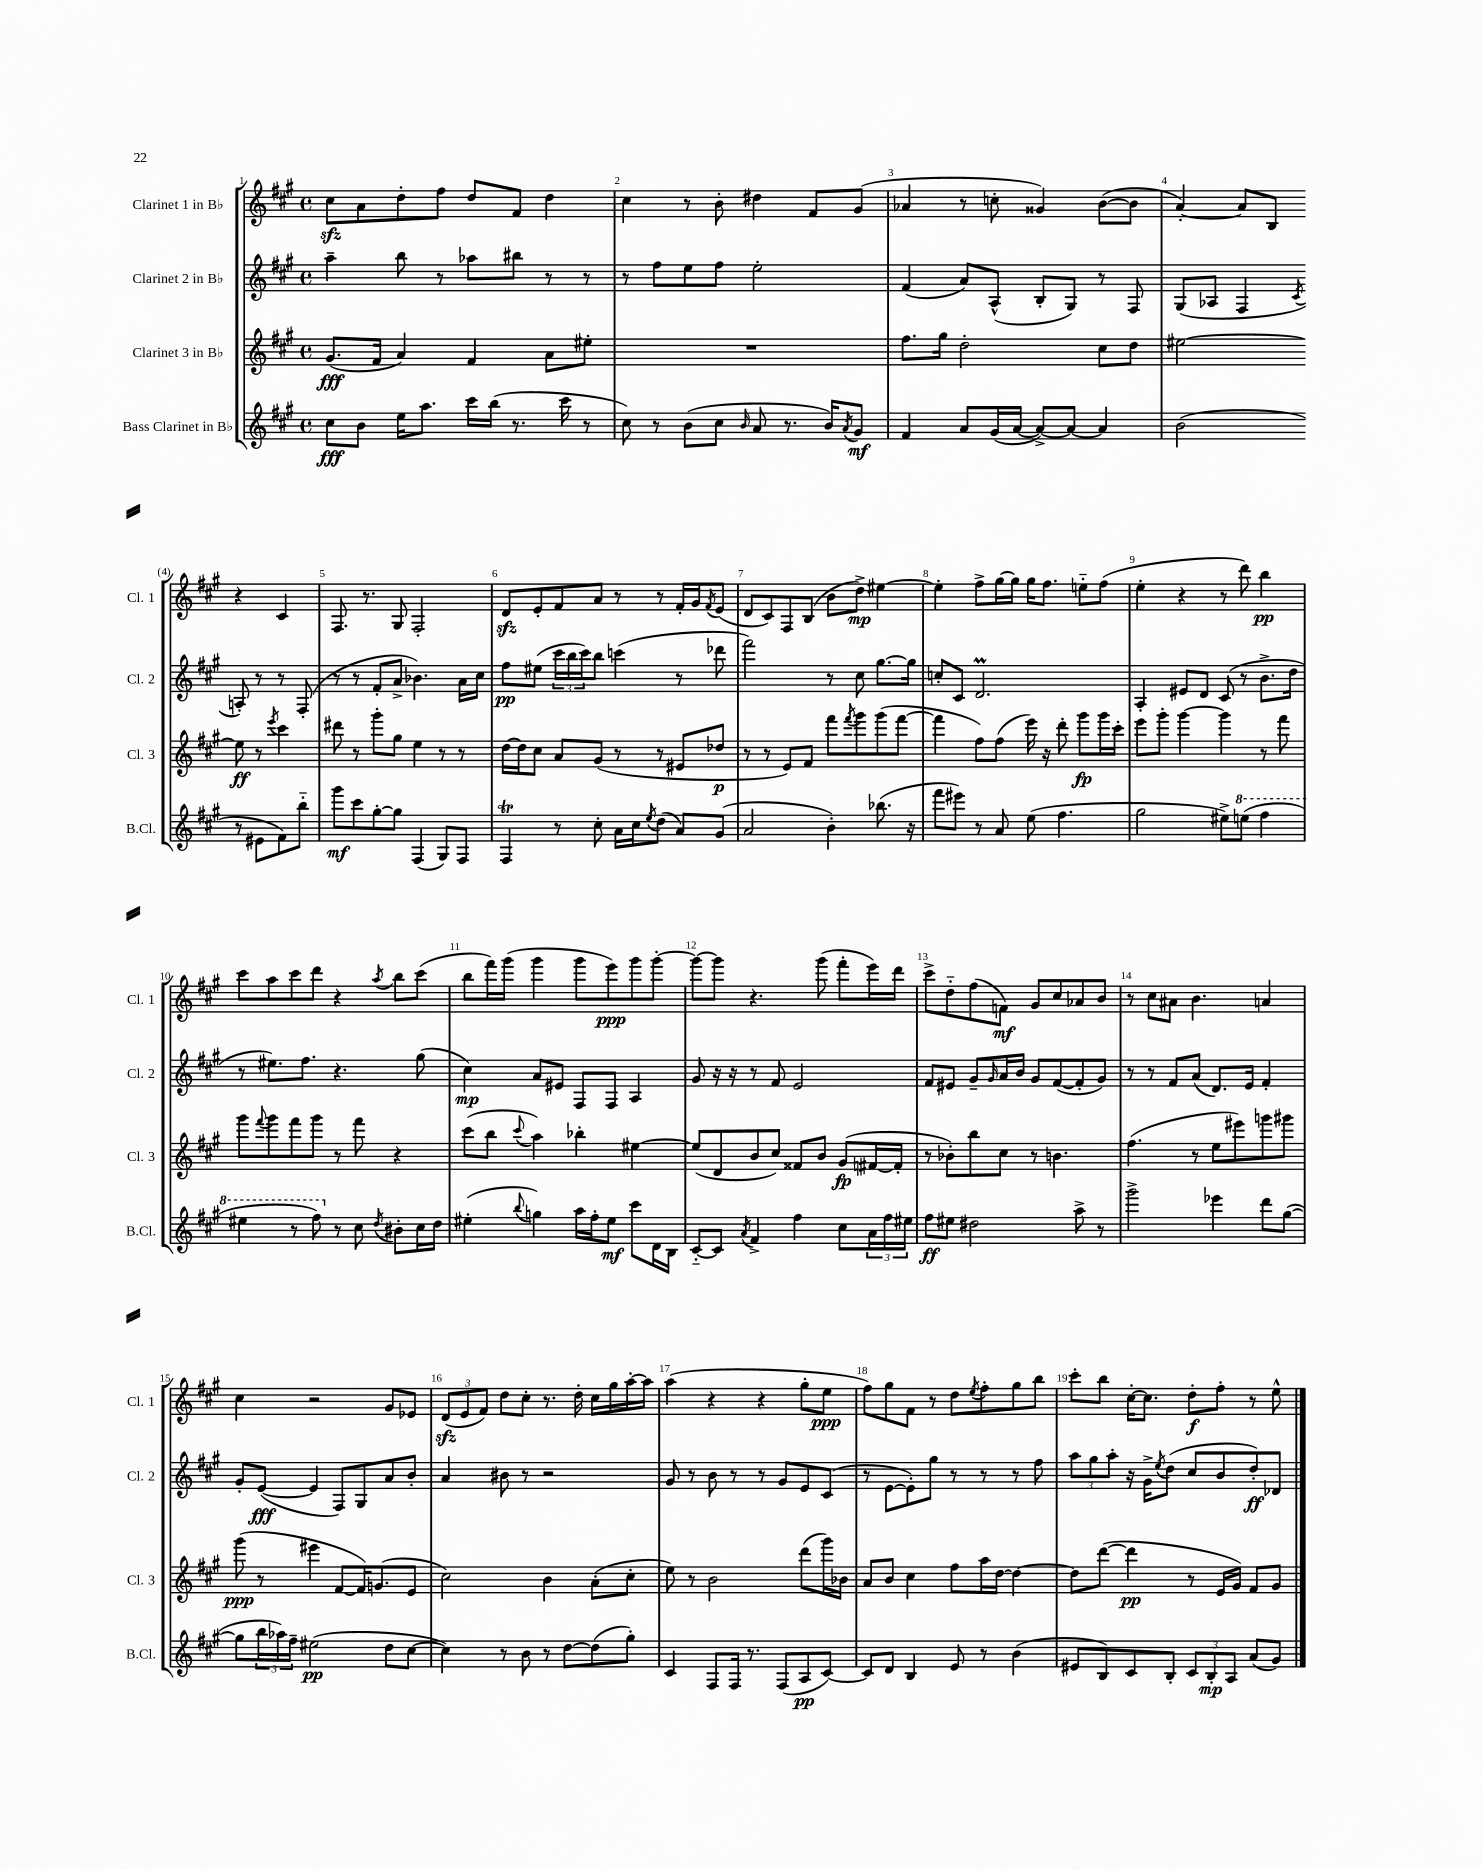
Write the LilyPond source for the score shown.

<<
\new StaffGroup <<
\new Staff = "s0" \with { instrumentName = "Clarinet 1 in Bb" shortInstrumentName = "Cl. 1" } {
    \clef treble \key a \major \defaultTimeSignature \time 4/4
    cis''8\sfz a'8 d''8-. fis''8 d''8 fis'8 d''4 |
    cis''4 r8 b'8-. dis''4 fis'8 gis'8( |
    aes'4 r8 c''8-. gisis'4) b'8~( b'8 |
    a'4~-.) a'8 b8 r4 cis'4 |
    fis8. r8. gis8 fis2-. |
    d'8\sfz e'8-. fis'8 a'8 r8 r8 fis'16-. gis'16 \acciaccatura { fis'8 } e'8( |
    d'8 cis'8) fis8 b8( b'8 d''8->\mp) eis''4~ |
    eis''4-. fis''8-> gis''16~ gis''16 gis''16 fis''8. e''8-_ fis''8( |
    e''4-. r4 r8 d'''8) b''4\pp |
    cis'''8 a''8 cis'''8 d'''8 r4 \acciaccatura { a''8 } b''8 cis'''8( |
    b''8 fis'''16) gis'''16( gis'''4 gis'''8 e'''8\ppp) gis'''8 gis'''8~-. |
    gis'''8~ gis'''8 r4. gis'''8( fis'''8-. e'''16) d'''16 |
    cis'''8-> d''8-_ fis''8( f'8\mf) gis'8 cis''8 aes'8 b'8 |
    r8 cis''8 ais'8 b'4. a'4 |
    cis''4 r2 gis'8 ees'8 |
    \tuplet 3/2 { d'8\sfz( e'8 fis'8) } d''8 cis''8-. r8. d''16-. cis''16 gis''16 a''16~-. a''16 |
    a''4( r4 r4 gis''8-. e''8\ppp |
    fis''8) gis''8 fis'8 r8 d''8 \acciaccatura { e''8 } fis''8-. gis''8 b''8 |
    cis'''8-. b''8 cis''16~-. cis''8. d''8-.\f fis''8-. r8 e''8-^ \bar "|." |
}
\new Staff = "s1" \with { instrumentName = "Clarinet 2 in Bb" shortInstrumentName = "Cl. 2" } {
    \clef treble \key a \major \defaultTimeSignature \time 4/4
    a''4-- b''8 r8 aes''8 bis''8 r8 r8 |
    r8 fis''8 e''8 fis''8 e''2-. |
    fis'4( a'8) a8-^( b8-. gis8) r8 fis8 |
    gis8( aes8 fis4 \acciaccatura { cis'8 } a8-.) r8 r8 fis8-.( |
    r8 r8 fis'8-. a'8-> bes'4.) a'16 cis''16 |
    fis''8\pp eis''8( \tuplet 3/2 { cis'''16 b''16 cis'''16) } b''8 c'''4( r8 des'''8 |
    fis'''2) r8 cis''8 gis''8.~ gis''16 |
    c''8-. cis'8 d'2.\prall |
    a4-. eis'8 d'8 cis'8( r8 b'8.-> d''16 |
    r8 eis''8.) fis''8. r4. gis''8( |
    cis''4\mp) a'8 eis'8 fis8 fis8 a4 |
    gis'8 r16 r16 r8 fis'8 e'2 |
    fis'8 eis'8 gis'8-- \grace { gis'16 } a'16 b'16 gis'8 fis'8~( fis'8-. gis'8) |
    r8 r8 fis'8 a'8( d'8.) e'16 fis'4-. |
    gis'8-. e'8~\fff( e'4 fis8) gis8 a'8 b'8-. |
    a'4 bis'8 r8 r2 |
    gis'8 r8 b'8 r8 r8 gis'8 e'8 cis'8( |
    r8 e'8~ e'8-.) gis''8 r8 r8 r8 fis''8 |
    \tuplet 3/2 { a''8 gis''8 a''8-. } r16 gis'16-> \acciaccatura { e''8 } d''8( cis''8 b'8 d''8-.\ff) des'8 \bar "|." |
}
\new Staff = "s2" \with { instrumentName = "Clarinet 3 in Bb" shortInstrumentName = "Cl. 3" } {
    \clef treble \key a \major \defaultTimeSignature \time 4/4
    gis'8.\fff( fis'16 a'4) fis'4 a'8 eis''8-. |
    R1 |
    fis''8. gis''16 d''2-. cis''8 d''8 |
    eis''2~ eis''8\ff r8 \acciaccatura { e'''8 } cis'''4 |
    dis'''8 r8 gis'''8-. gis''8 e''4 r8 r8 |
    d''16~ d''16 cis''8 a'8 gis'8( r8 r8 eis'8 des''8\p |
    r8 r8 e'8) fis'8 fis'''8 \acciaccatura { fis'''8 } gis'''8 gis'''8( fis'''8~ |
    fis'''4 fis''8) fis''8( e'''16) r16 d'''8-. gis'''8\fp gis'''16 cis'''16-. |
    e'''8 gis'''8-. gis'''4~ gis'''4 r8 fis'''8 |
    gis'''8 \appoggiatura { fis'''8 } gis'''8 fis'''8 gis'''8 r8 fis'''8 r4 |
    cis'''8( b''8 \appoggiatura { cis'''8 } a''4) bes''4-. eis''4~ |
    eis''8( d'8 b'8 cis''8) fisis'8 b'8 gis'8\fp( fis'16~ fis'16-. |
    r8 bes'8-.) b''8 cis''8 r8 b'4. |
    fis''4.( r8 e''8 eis'''8) g'''8 gis'''8 |
    gis'''8\ppp( r8 eis'''4 fis'8~ fis'16) g'8.( e'8 |
    cis''2) b'4 a'8-.( cis''8-. |
    e''8) r8 b'2 d'''8( gis'''16) bes'16 |
    a'8 b'8 cis''4 fis''8 a''16 d''16~ d''4~ |
    d''8 d'''8~( d'''4\pp r8 e'16 gis'16) fis'8 gis'8 \bar "|." |
}
\new Staff = "s3" \with { instrumentName = "Bass Clarinet in Bb" shortInstrumentName = "B.Cl." } {
    \clef treble \key a \major \defaultTimeSignature \time 4/4
    cis''8\fff b'8 e''16 a''8. cis'''16 b''16( r8. cis'''16 r8 |
    cis''8) r8 b'8( cis''8 \grace { b'16 } a'8 r8. b'16) \acciaccatura { a'8 } gis'8\mf |
    fis'4 a'8 gis'16( a'16~ a'8~->) a'8~ a'4 |
    b'2( r8 eis'8 fis'8) b''8-_ |
    gis'''8\mf cis'''8 gis''8~-. gis''8 fis4( gis8) fis8 |
    fis4\trill r8 cis''8-. a'16 cis''16 \acciaccatura { e''8 } d''8( a'8) gis'8( |
    a'2 b'4-.) bes''8.( r16 |
    fis'''8 eis'''8) r8 a'8 e''8( fis''4. |
    gis''2 eis''8->) \ottava #1 e'''!8( fis'''4 |
    eis'''4 r8 fis'''8) \ottava #0 r8 cis''8 \acciaccatura { d''8 } bis'8-. cis''16 d''16 |
    eis''4-.( \appoggiatura { b''8 } g''4) a''16 fis''16-. eis''8\mf cis'''8 d'16 b16 |
    cis'8~-_ cis'8 \acciaccatura { a'8 } fis'4-> fis''4 cis''8 \tuplet 3/2 { a'16 fis''16 eis''16 } |
    fis''8\ff eis''8 dis''2 a''8-> r8 |
    gis'''2-> ees'''4 d'''8 gis''8~( |
    gis''8 \tuplet 3/2 { b''16 aes''16) fis''16-- } eis''2\pp( d''8 cis''8~ |
    cis''4) r8 b'8 r8 d''8~ d''8( gis''8-.) |
    cis'4 fis8 fis16 r8. fis8( a8\pp cis'8~) |
    cis'8 d'8 b4 e'8 r8 b'4( |
    eis'8 b8) cis'8 b8-. \tuplet 3/2 { cis'8 b8-.\mp a8 } a'8( gis'8) \bar "|." |
}
>>
>>
\layout { \context { \Score \override BarNumber.break-visibility = ##(#f #t #t) barNumberVisibility = #all-bar-numbers-visible } }
